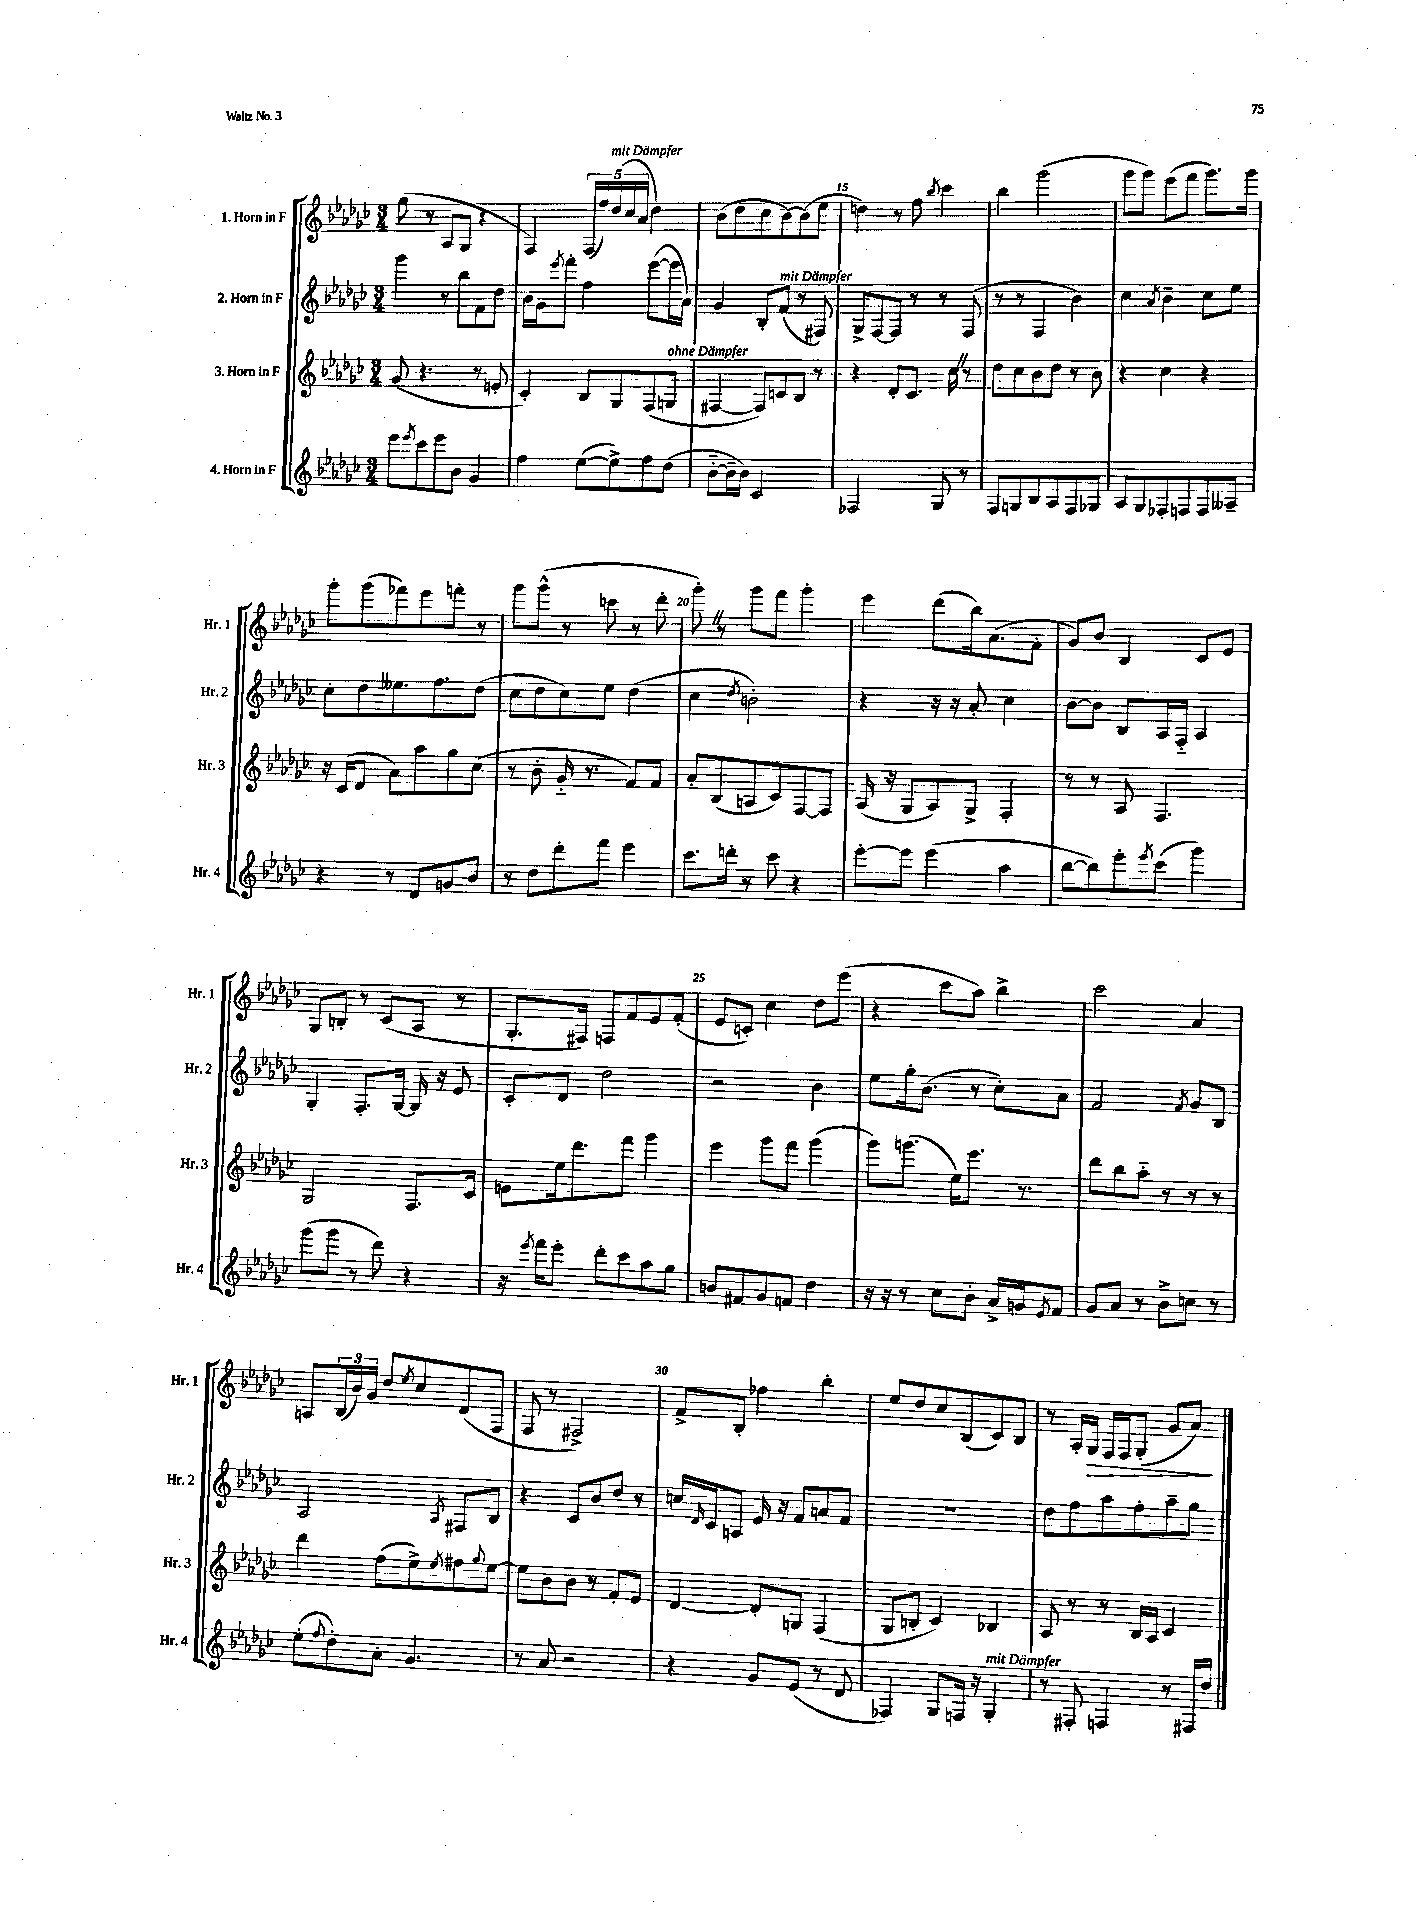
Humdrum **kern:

**kern	**kern	**kern	**kern
*staff4	*staff3	*staff2	*staff1
*clefG2	*clefG2	*clefG2	*clefG2
*k[b-e-a-d-g-c-]	*k[b-e-a-d-g-c-]	*k[b-e-a-d-g-c-]	*k[b-e-a-d-g-c-]
*M3/4	*M3/4	*M3/4	*M3/4
8eee-	(8g-	4ggg-	(8gg-
8qeee-	.	.	.
8ccc-	4.r	.	8r
8eee-	.	8r	8A-
8b-	.	8bb-	8G-
4g-	8r	8f	4r
.	8e'	8dd-	.
=	=	=	=
4ff	4c-')	16b-	4F)
.	.	16g-	.
.	.	8qeee-	.
.	.	8fff'	.
([8ee-	8B-	4ff	(20F
.	.	.	20ff)
.	.	.	(20dd-
8ee-^])	8G-	.	.
.	.	.	20cc-
.	.	.	20a-
8ff	(8F	([8eee-	4dd-)
(8dd-	8G	16eee-]	.
.	.	16a-)	.
=	=	=	=
[8b-'~	[4F#	4g-	(8b-
16b-~]	.	.	8dd-
16b-)	.	.	.
2c-	8F#])	8B-'	8cc-
.	8c	(8f	[8b-)
.	8B-	8r	(8b-]
.	8r	8F#)	8ee-
=	=	=	=
2F-	4r	8G-^	4dd)
.	.	[8F	.
.	8d-'	8F]	8r
.	8.c-	8r	8ff
.	.	.	8qbb-
8G-	.	8r	4ccc-
.	16cc-	.	.
8r	8r	(8F	.
=	=	=	=
8F	8dd-	8r	4bb-
8G	8cc-	8r	.
8B-	8b-	4F	(2ggg-
8A-	8dd-	.	.
8F	8r	4b-)	.
8G-	8b-	.	.
=	=	=	=
8A-	4r	4cc-	8ggg-
8G-	.	.	8ggg-)
.	.	8qa-	.
8F-'	4cc-	4b-~	(8eee-
8F	.	.	8fff
8F	4r	8cc-	8.ggg-)
8A--~	.	8ee-	.
.	.	.	16ggg-
=	=	=	=
4r	16r	8cc-'	8ggg-'
.	(16c-	.	.
.	8d-	8dd-	(8ggg-
8r	8a-)	8.ee--	8fff-)
8d-	8aa-	.	8eee-
.	.	8.ff	.
8g	8gg-	.	8fff'
8b-	(8cc-	(8dd-	8r
=	=	=	=
8r	8r	8cc-	8ggg-
8dd-	8b-'	8dd-	(8ggg-^^
8ddd-'	16g-'~	8cc-)	8r
.	8.r	.	.
8fff	.	8ee-	8ccc
4eee-	8f)	(4dd-	8r
.	8f	.	8ddd-'
=	=	=	=
8.ccc-	8a-'	4cc-	8ggg-')
.	(8B-	.	8r
16ddd'	.	.	.
.	.	8qdd-	.
8r	8A	2b')	8ggg-
8ccc-	8c-)	.	8fff
4r	[8F	.	4ggg-'
.	8F]	.	.
=	=	=	=
[8eee-'	(16A-	4r	4eee-
.	16r	.	.
8eee-]	8G-	.	.
(4eee-	8A-)	16r	(8ddd-
.	.	16r	.
.	8G-^	8a-'	16bb-)
.	.	.	(8.a-
4aa-	4F'	4cc-	.
.	.	.	8f'
=	=	=	=
[8bb-	8r	[8b-	8g-)
8bb-])	8r	8b-]	8b-
8eee-'	8A-	8B-	4B-
8qeee-	.	.	.
(8ccc-	4.F	16A-	.
.	.	16F'~	.
4ggg-)	.	4A-	8c-
.	.	.	8e-
=	=	=	=
(8ggg-	2G-	4G-'	8G-
8ggg-	.	.	8B'
8r	.	8.F'	8r
8ddd-)	.	.	(8c-
.	.	[16G-	.
4r	8.F	16G-]	8A-
.	.	16r	.
.	.	8e-	8r
.	16c-	.	.
=	=	=	=
16r	8e	8c-'	8.G-'
8qeee-	.	.	.
16fff	.	.	.
8eee-'	16ee-	8d-	.
.	8.ddd-	.	16F#)
8ddd-'	.	2dd-	8F
8ccc-	8fff	.	8f
8aa-	4ggg-	.	8e-
8gg-	.	.	(8f'
=	=	=	=
8b	4eee-	2r	8e-
8f#	.	.	8c')
8g-	8ggg-	.	4cc-
8f	8fff	.	.
4dd-	(4ggg-	4b-	8dd-
.	.	.	(8eee-
=	=	=	=
16r	8ggg-)	8ee-	4r
16r	.	.	.
8r	(8.ggg	16gg-'	.
.	.	(8.b-	.
8cc-	.	.	8ccc-
.	16ee-)	.	.
8b-'	8.eee-	8r	8aa-)
16a-^	.	8cc-')	4bb-^
16g	8.r	.	.
8qe-	.	.	.
8f	.	8a-	.
=	=	=	=
8g-	8ddd-	2f	2ccc-
8a-	8bb-	.	.
8r	8aa-'~	.	.
8b-^	8r	.	.
.	.	8qf	.
8cc	8r	8g-	4a-
8r	8r	8B-	.
=	=	=	=
(8ee-'	4ddd-	2A-	8A
8qqff	.	.	.
8dd-')	.	.	(24B-
.	.	.	24b-)
.	.	.	24g-
8a-'	(8ff	.	8dd-
.	.	.	8qee-
4.g-	8ee-^)	.	8cc-
.	8qee-	8qA-	.
.	8ff#	8F#	(8d-
.	8qqgg-	.	.
.	[8ee-	8B-	8F
=	=	=	=
8r	8ee-]	4r	8F
8a-	8b-	.	8r
2r	8b-	8c-	2F#^)
.	8r	8b-	.
.	8f'	8dd-	.
.	8e-	8r	.
=	=	=	=
4r	[4d-	16cc	8f^
.	.	16qqd-	.
.	.	16c-	.
.	.	8A	8B-'
8g-	8d-']	16e-	4ff-
.	.	16r	.
(8e-	8G	8f	.
8r	(4F	8a	4bb-'
8d-	.	8f	.
=	=	=	=
4F-)	8G-	2.r	8ee-
.	8B'	.	8dd-
8G-	4c-)	.	8cc-
16F	.	.	(8B-
16r	.	.	.
4G-'	4B-	.	8c-)
.	.	.	8B-
=	=	=	=
8r	8A-	8dd-	8r
8F#'	8r	8ff	16A-'
.	.	.	16G-
4F	8r	8aa-	16F
.	.	.	16F
.	16B-	8ff'	(8G-'
.	16A-	.	.
8r	4c-	8aa-~	8g-
16F#	.	8gg-	8a-)
16dd-	.	.	.
==	==	==	==
*-	*-	*-	*-
